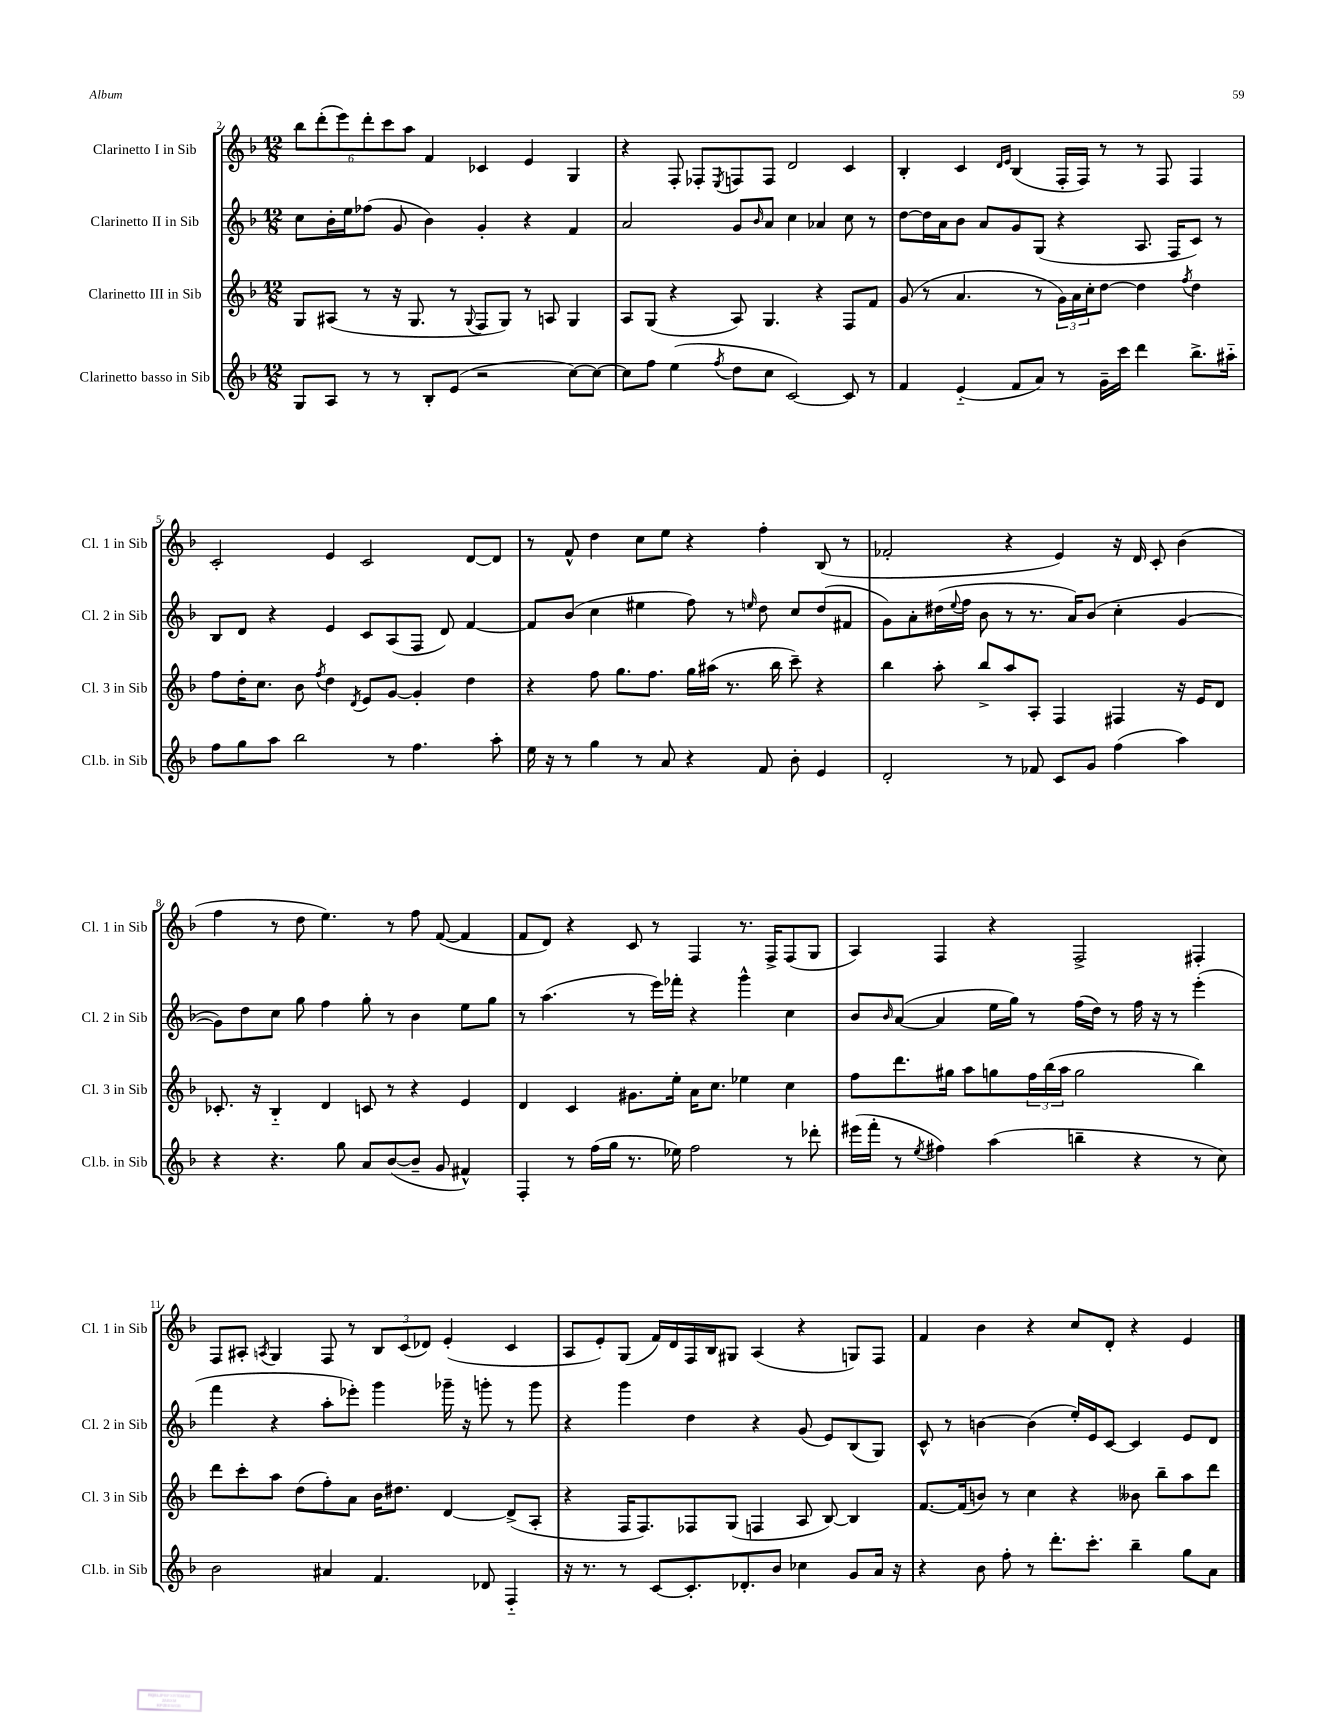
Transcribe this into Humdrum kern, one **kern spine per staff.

**kern	**kern	**kern	**kern
*staff4	*staff3	*staff2	*staff1
*clefG2	*clefG2	*clefG2	*clefG2
*k[b-]	*k[b-]	*k[b-]	*k[b-]
*M12/8	*M12/8	*M12/8	*M12/8
8G	8G	8cc	12bb-
.	.	.	(12ddd'
8A	(8A#	16b-'	.
.	.	.	12eee)
.	.	16ee	.
8r	8r	(8ff-	12ddd'
.	.	.	12ccc
8r	16r	8g	.
.	.	.	12aa
.	8.G	.	.
8B-'	.	4b-)	4f
(8e	8r	.	.
.	8qqG	.	.
2r	8F	4g'	4c-
.	8G)	.	.
.	8r	4r	4e
.	8A	.	.
[8cc)	4G	4f	4G
8cc_	.	.	.
=	=	=	=
8cc]	8A	2a	4r
8ff	(8G	.	.
(4ee	4r	.	8F'
.	.	.	8F-'
8qff	.	.	8qE
8dd	8A)	8g	8F
.	.	16qqb-	.
8cc	4.G	8a	8F
[2c)	.	4cc	2d
.	4r	4a-	.
8c]	8F	8cc	4c
8r	8f	8r	.
=	=	=	=
4f	(8g	[8dd	4B-'
.	8r	16dd]	.
.	.	16a	.
(4e'~	4.a	8b-	4c
.	.	8a	.
.	.	.	16qqd
.	.	.	16qqe
8f	.	8g	(4B-
8a)	8r	(8G	.
8r	24g)	4r	16F'
.	24a	.	.
.	.	.	16F)
.	24cc'	.	.
16g~	[8dd	.	8r
16ccc	.	.	.
4ddd	4dd]	8.A	8r
.	.	.	8F
.	.	16F	.
.	8qff	.	.
8.bb-^	4dd	8c)	4F
.	.	8r	.
16aa#'~	.	.	.
=	=	=	=
8ff	8ff	8B-	2c'
8gg	16dd'	8d	.
.	8.cc	.	.
8aa	.	4r	.
2bb-	8b-	.	.
.	8qff	.	.
.	4dd	4e	4e
.	8qd	.	.
.	8e	8c	2c
8r	[8g	(8A	.
4.ff	4g']	8F	.
.	.	8d)	.
.	4dd	[4f	[8d
8aa'	.	.	8d]
=	=	=	=
16ee	4r	8f]	8r
16r	.	.	.
8r	.	(8b-	8f^^
4gg	8ff	4cc	4dd
.	8.gg	.	.
8r	.	4ee#	8cc
.	8.ff	.	.
8a	.	.	8ee
4r	16gg	8ff)	4r
.	(16aa#	.	.
.	8.r	8r	.
.	.	16qqee	.
8f	.	8dd	4ff'
.	16bb-	.	.
8b-'	8ccc~)	8cc	.
4e	4r	(8dd	(8B-
.	.	8f#	8r
=	=	=	=
2d'	4bb-	8g)	2f-'
.	.	8a'	.
.	8aa'	(16dd#	.
.	.	8qqee	.
.	.	16ff	.
.	8bb-^	8b-	.
8r	8aa	8r	4r
8f-	8A'	8.r	.
8c	4F	.	4e)
.	.	16a)	.
8g	.	(8b-	.
(4ff	4F#	4cc'	16r
.	.	.	16d
.	.	.	8c'
4aa)	16r	[4g	(4b-
.	16e	.	.
.	8d	.	.
=	=	=	=
4r	8.c-'	8g])	4ff
.	.	8dd	.
.	16r	.	.
4.r	4B-'~	8cc	8r
.	.	8gg	8dd
.	4d	4ff	4.ee)
8gg	.	.	.
8a	8c	8gg'	.
([8b-	8r	8r	8r
8b-~]	4r	4b-	8ff
8g	.	.	([8f
4f#^^)	4e	8ee	4f]
.	.	8gg	.
=	=	=	=
4F'	4d	8r	8f
.	.	(4.aa	8d)
8r	4c	.	4r
(16ff	.	.	.
16gg	.	.	.
8.r	8.g#	8r	8c
.	.	16eee)	8r
16ee-)	16ee'	16fff-'	.
2ff	16a	4r	4F
.	8.cc	.	.
.	4ee-	4ggg^^	8.r
.	.	.	16F^
8r	4cc	4cc	(8F
8ddd-'	.	.	8G
=	=	=	=
(16eee#	8ff	8b-	4A)
16fff'	.	.	.
.	.	16qqb-	.
8r	8.ddd	([8a	.
8qee	.	.	.
4ff#)	.	4a]	4F
.	16gg#	.	.
.	8aa	.	.
(4aa	8gg	16ee	4r
.	.	16gg)	.
.	24ff	8r	.
.	(24bb-	.	.
.	24aa	.	.
4bb~	2gg	(16ff	2F^
.	.	16dd)	.
.	.	8r	.
4r	.	16ff	.
.	.	16r	.
.	.	8r	.
8r	4bb-)	(4eee'	4F#'
8cc)	.	.	.
=	=	=	=
2b-	8ddd	4fff	8F
.	8ccc'	.	8A#'
.	.	.	8qA
.	8aa	4r	4G
.	(8dd	.	.
4a#	8ff')	8aa'	8F
.	8a	8eee-')	8r
4.f	16b-	4ggg	12B-
.	8.dd#	.	.
.	.	.	(12c
.	.	.	12d-)
.	[4d	16ggg-~	(4e'
.	.	16r	.
8d-	.	8ggg'	.
4F'~	(8d^]	8r	4c
.	8A'	8ggg	.
=	=	=	=
16r	4r	4r	8A
8.r	.	.	.
.	.	.	8e')
8r	16F	4ggg	(8G
.	8.F)	.	.
[8c	.	.	16f)
.	.	.	16d
8.c']	8F-	4dd	16F
.	.	.	16B-
.	(8G	.	8G#
8.d-'	.	.	.
.	4F	4r	(4A
8b-	.	.	.
4cc-	8A	(8g	4r
.	[8B-)	8e)	.
8g	4B-]	(8B-	8G)
16a	.	8G)	8F
16r	.	.	.
=	=	=	=
4r	[8.f	8c^^	4f
.	.	8r	.
.	(16f]	.	.
8b-	8b)	[4b	4b-
8ff'	8r	.	.
8r	4cc	(4b]	4r
8.ddd'	.	.	.
.	4r	16ee')	8cc
8.ccc'	.	16e	.
.	.	[8c	8d'
4bb-~	8b--	4c]	4r
.	8bb-~	.	.
8gg	8aa	8e	4e
8a	8ddd	8d	.
==	==	==	==
*-	*-	*-	*-
